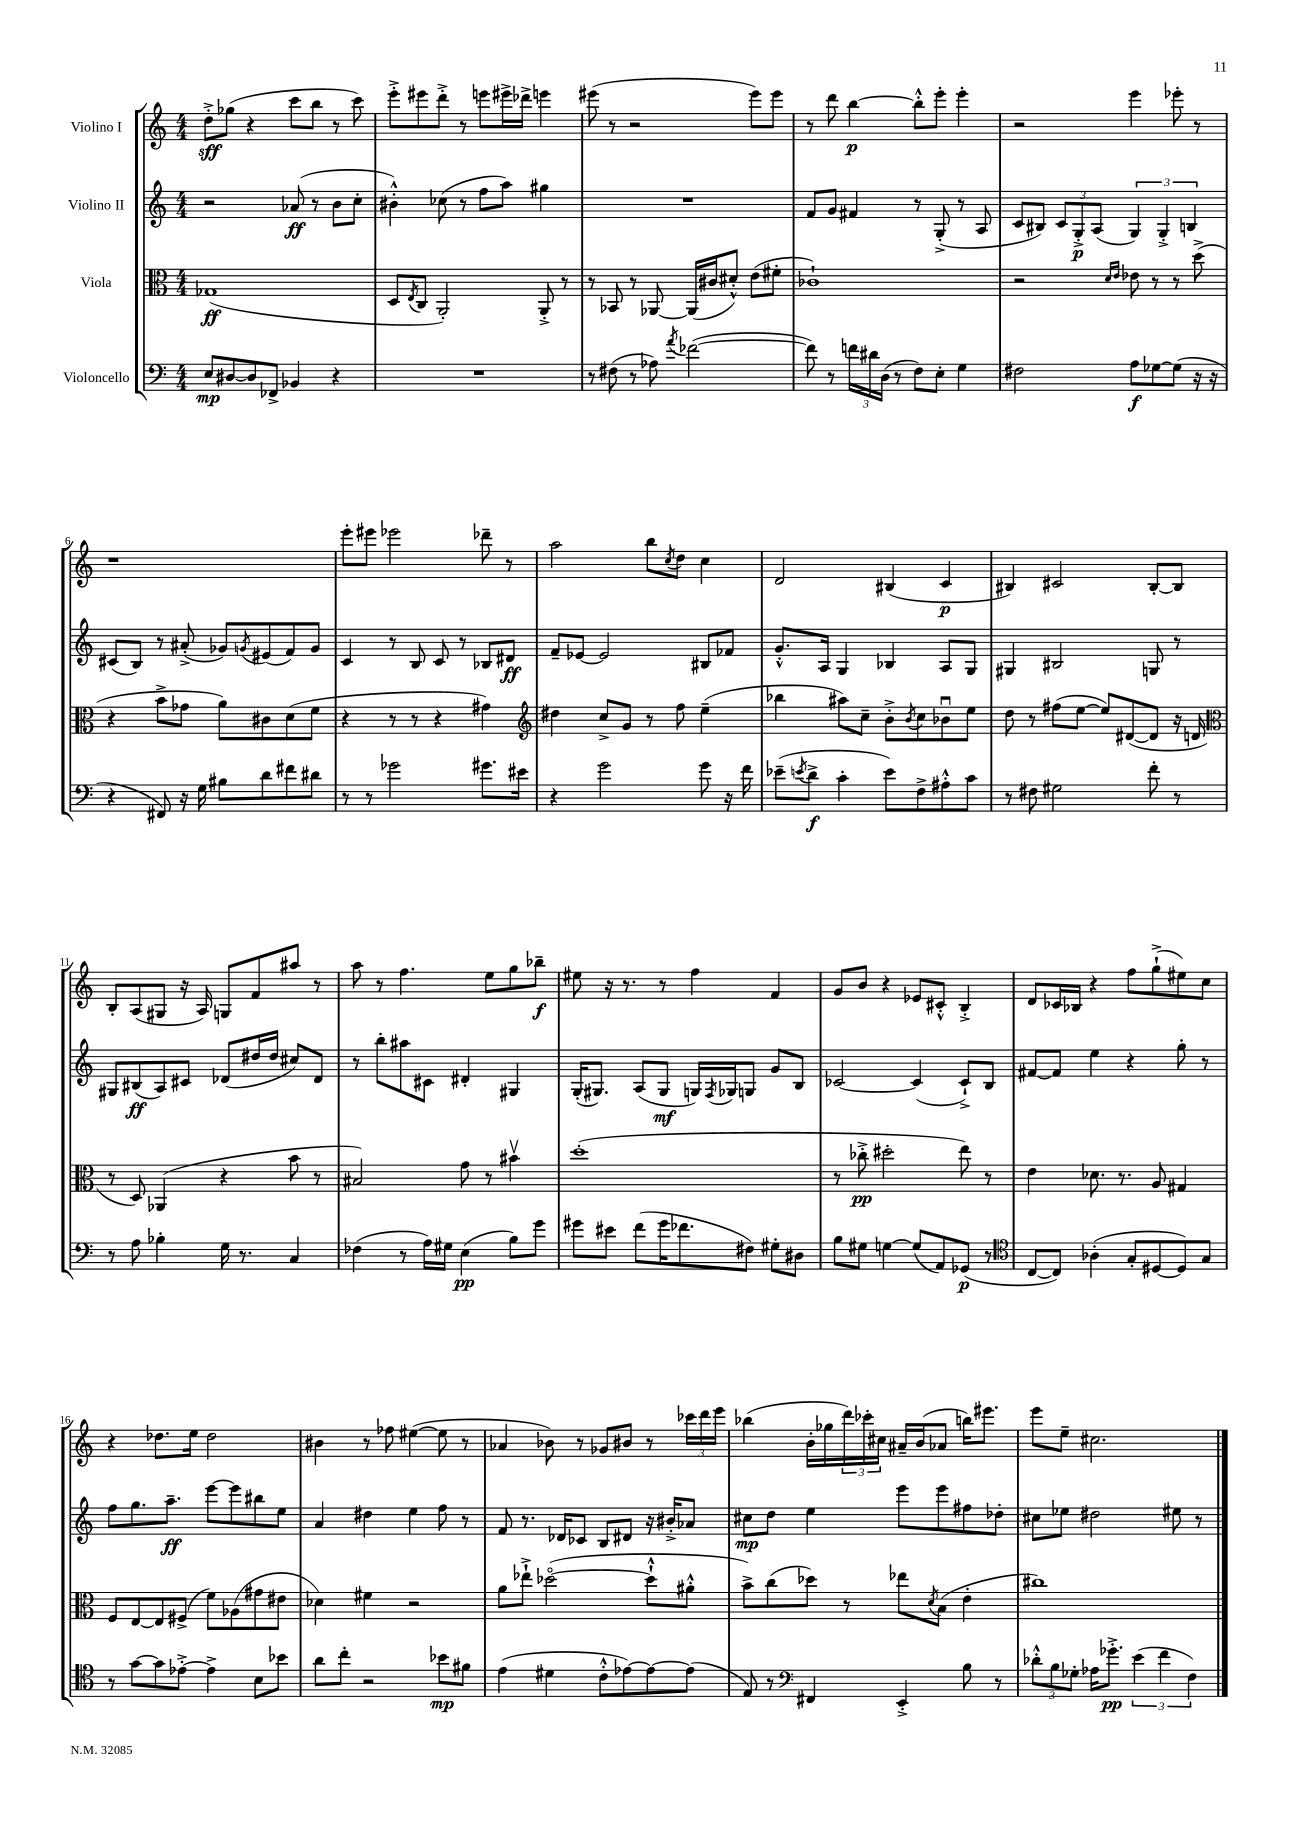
<<
\new StaffGroup <<
\new Staff = "s0" \with { instrumentName = "Violino I" } {
    \clef treble \key c \major \numericTimeSignature \time 4/4
    d''8-.->\sff ges''8( r4 c'''8 b''8 r8 c'''8) |
    e'''8-.-> eis'''8 d'''8-.-> r8 e'''8 eis'''16-> des'''16-> e'''4 |
    eis'''8( r8 r2 eis'''8) eis'''8 |
    r8 d'''8 b''4~\p b''8-.-^ e'''8-. e'''4-. |
    r2 e'''4 ees'''8-. r8 |
    r1 |
    e'''8-. eis'''8 ees'''2 des'''8-- r8 |
    a''2 b''8 \acciaccatura { c''8 } d''8 c''4 |
    d'2 bis4( c'4\p |
    bis4) cis'2 bis8~-. bis8 |
    b8-. a8( gis8 r16 a16) g8 f'8 ais''8 r8 |
    a''8 r8 f''4. e''8 g''8 bes''8--\f |
    eis''8 r16 r8. r8 f''4 f'4 |
    g'8 b'8 r4 ees'8 cis'8-.-^ b4-.-> |
    d'8 ces'16 bes16 r4 f''8 g''8-!->( eis''8) c''8 |
    r4 des''8. e''16 des''2 |
    bis'4 r8 fes''8 eis''4~( eis''8 r8 |
    aes'4 bes'8) r8 ges'8 bis'8 r8 \tuplet 3/2 { ces'''16 d'''16 e'''16 } |
    bes''4( b'16-. ges''16 \tuplet 3/2 { d'''16) ces'''16-. cis''16 } ais'16-- b'16( aes'8 b''16) eis'''8. |
    e'''8 e''8-- cis''2. \bar "|." |
}
\new Staff = "s1" \with { instrumentName = "Violino II" } {
    \clef treble \key c \major \numericTimeSignature \time 4/4
    r2 aes'8\ff( r8 b'8 c''8-. |
    bis'4-.-^) ces''8( r8 f''8 a''8) gis''4 |
    R1 |
    f'8 g'8 fis'4 r8 g8-.->( r8 a8 |
    c'8 bis8) \tuplet 3/2 { c'8 g8-.->\p a8( } \tuplet 3/2 { g4) g4-.-> b4 } |
    cis'8( b8) r8 ais'8-.->( ges'8) \acciaccatura { g'8 } eis'8( f'8) g'8 |
    c'4 r8 b8 c'8 r8 bes8 dis'8\ff |
    f'8-- ees'8~ ees'2 bis8 fes'8 |
    g'8.-.-^ a16 g4 bes4 a8 g8 |
    gis4 bis2 g8 r8 |
    gis8 bis8\ff( a8) cis'8 des'8( dis''16 dis''16 cis''8) des'8 |
    r8 b''8-. ais''8 cis'8 dis'4-. gis4 |
    g16-.( gis8.) a8( gis8\mf g16) \acciaccatura { f8 } ges16 g8 g'8 b8 |
    ces'2~ ces'4( ces'8-!->) b8 |
    fis'8~ fis'8 e''4 r4 g''8-. r8 |
    f''8 g''8. a''8.--\ff e'''8~ e'''8 bis''8 e''8 |
    a'4 dis''4 e''4 f''8 r8 |
    f'8 r8. des'16 ces'8 b8 dis'8 r16 bis'16-.-> aes'8 |
    cis''8\mp d''8 e''4 e'''8 e'''8 fis''8 des''8-. |
    cis''8 ees''8 dis''2 eis''8 r8 \bar "|." |
}
\new Staff = "s2" \with { instrumentName = "Viola" } {
    \clef alto \key c \major \numericTimeSignature \time 4/4
    ges1\ff( |
    d8 \acciaccatura { e8 } c8 a,2-.) a,8-.-> r8 |
    r8 bes,8 r8 aes,8~ aes,16( cis'16 dis'8-.-^) e'8( fis'8-. |
    ces'1-!) |
    r2 \grace { d'16 e'16 } ees'8 r8 r8 d''8->( |
    r4 b'8-> ges'8 a'8) cis'8 d'8( f'8 |
    r4 r8 r8 r4 gis'4) |
    \clef treble dis''4 c''8-> g'8 r8 f''8 e''4--( |
    bes''4 ais''8) c''8-- b'8-.-> \acciaccatura { b'8 } c''8 bes'8\downbow e''8 |
    d''8 r8 fis''8( e''8~ e''8) dis'8~( dis'8 r16 d'16 |
    \clef alto r8 d8) aes,4( r4 b'8 r8 |
    bis2) g'8 r8 bis'4\upbow |
    d''1-.( |
    r8 ces''8-.->\pp dis''2-. e''8) r8 |
    e'4 des'8. r8. a8 gis4 |
    f8 e8~ e8 fis8->( f'8) aes8( gis'8 eis'8 |
    des'4) fis'4 r2 |
    a'8 ees''8-!-> des''2~\flageolet( des''8-!-^ ais'8-.-^ |
    b'8->) c''8( des''8) r8 ees''8 \acciaccatura { d'8 } b8( e'4-. |
    cis''1) \bar "|." |
}
\new Staff = "s3" \with { instrumentName = "Violoncello" } {
    \clef bass \key c \major \numericTimeSignature \time 4/4
    e8\mp dis8~ dis8 fes,8-> bes,4 r4 |
    R1 |
    r8 fis8( r8 aes8) \acciaccatura { a'8 } fes'2~( |
    fes'8) r8 \tuplet 3/2 { f'16 dis'16 d16( } r8 f8) e8-. g4 |
    fis2 a8\f ges8~ ges8( r16 r16 |
    r4 fis,8) r16 g16 bis8 d'8 fis'8 dis'8 |
    r8 r8 ges'2 gis'8. eis'16 |
    r4 g'2 g'8 r16 f'16 |
    ees'8--( \acciaccatura { e'8 } d'8->\f c'4-. e'8) f8-> ais8-.-^ c'8 |
    r8 fis8 gis2 f'8-. r8 |
    r8 a8 bes4-. g16 r8. c4 |
    fes4( r8 a16) gis16 e4\pp( b8) g'8 |
    gis'8 eis'8 f'8( gis'16 fes'8. fis8) gis8-. dis8 |
    b8 gis8 g4~ g8( a,8) ges,8\p( r8 |
    \clef tenor c8~ c8) aes4-.( g8-. dis8~ dis8) g8 |
    r8 g'8~ g'8 ees'8~-.-> ees'4-> b8 bes'8 |
    a'8 c''8-. r2 bes'8\mp fis'8 |
    e'4( dis'4 c'8-.-^ ees'8~) ees'8~ ees'8( |
    e8) r8 \clef bass fis,4 e,4-.-> b8 r8 |
    \tuplet 3/2 { des'8-.-^ b8 ges8-. } aes16 ges'8.-.->\pp \tuplet 3/2 { e'4( f'4 f4) } \bar "|." |
}
>>
>>
